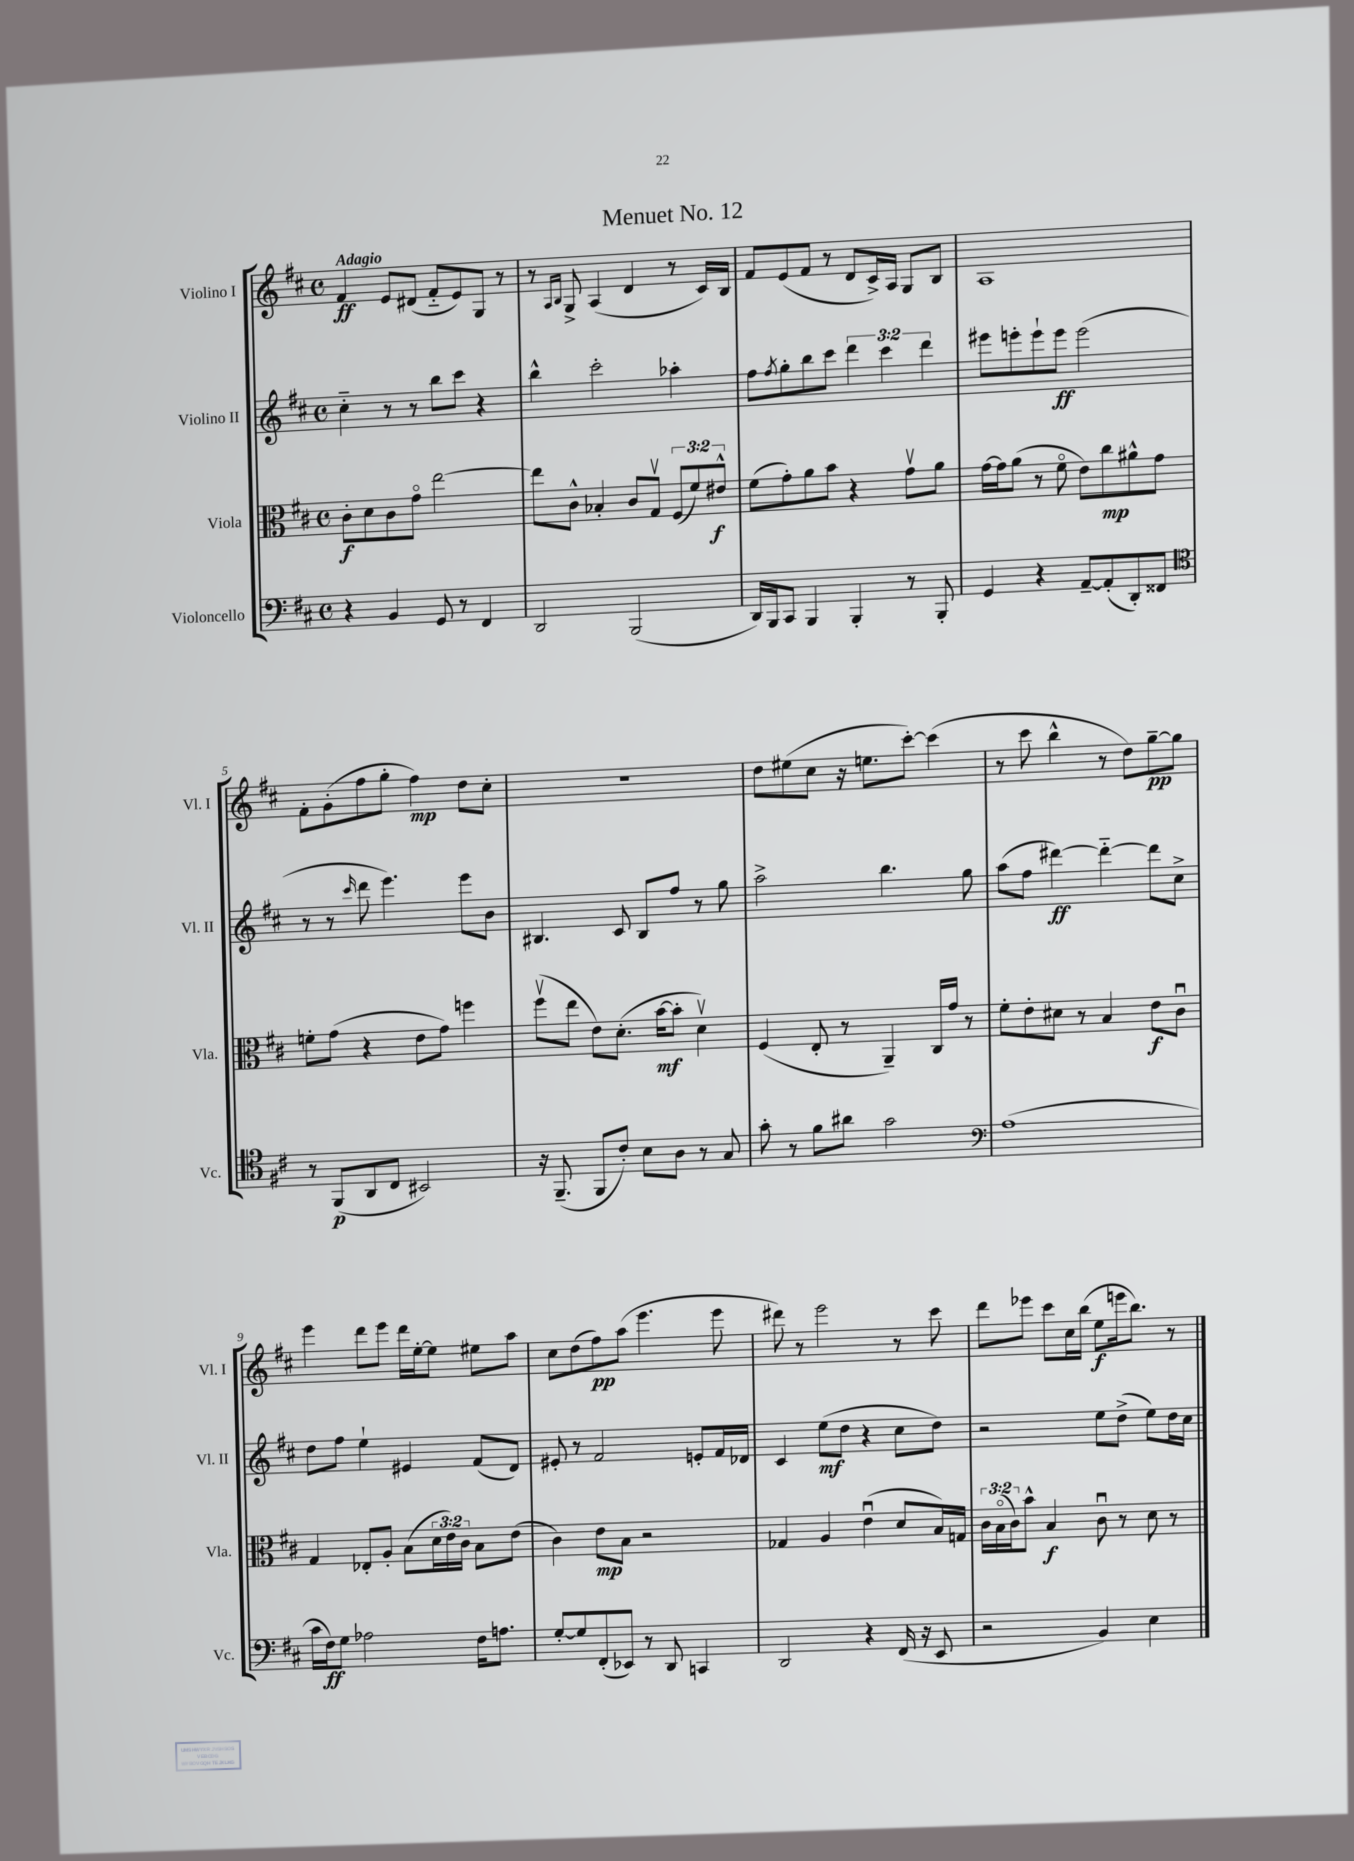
\header { title = "Menuet No. 12" }
<<
\new StaffGroup <<
\new Staff = "s0" \with { instrumentName = "Violino I" shortInstrumentName = "Vl. I" } {
    \clef treble \key d \major \defaultTimeSignature \time 4/4 \tempo "Adagio"
    fis'4\ff e'8 dis'8( fis'8-_ e'8) g8 r8 |
    r8 \grace { a16 b16 } g8-> a4( d'4 r8 cis'16) b16 |
    fis'8 e'8( fis'8 r8 d'8 cis'16->) a16 g8 b8 |
    a1 |
    fis'8-. g'8-.( fis''8 g''8-. fis''4\mp) d''8 cis''8-. |
    R1 |
    d''8 eis''8( cis''8 r16 e''8. cis'''8~-.) cis'''4( |
    r8 cis'''8 b''4-^ r8 d''8) g''8~--\pp g''8 |
    e'''4 d'''8 e'''8 d'''16 e''16~-. e''8 eis''8 a''8 |
    cis''8 d''8( fis''8\pp) a''8( e'''4. e'''8 |
    dis'''8) r8 e'''2 r8 cis'''8 |
    d'''8 ees'''8 cis'''8 cis''16 b''16( e''8\f e'''16 b''8.) r8 \bar "|." |
}
\new Staff = "s1" \with { instrumentName = "Violino II" shortInstrumentName = "Vl. II" } {
    \clef treble \key d \major \defaultTimeSignature \time 4/4 \override Staff.TupletNumber.text = #tuplet-number::calc-fraction-text
    cis''4-_ r8 r8 b''8 cis'''8 r4 |
    b''4-^ cis'''2-. aes''4-. |
    fis''8 \acciaccatura { fis''8 } g''8-. b''8 cis'''8 \tuplet 3/2 { d'''4 cis'''4 d'''4 } |
    eis'''8 e'''8-. e'''8-! e'''8\ff e'''2( |
    r8 r8 \grace { cis'''16 } d'''8 e'''4.) e'''8 b'8 |
    bis4. cis'8 bis8 fis''8 r8 g''8 |
    a''2-> b''4. g''8 |
    a''8( fis''8 dis'''4~\ff) dis'''4~-_ dis'''8 cis''8-> |
    d''8 fis''8 e''4-! eis'4 fis'8( d'8) |
    eis'8-. r8 fis'2 e'8-. fis'16 des'16 |
    cis'4 e''8\mf( d''8 r4 cis''8 d''8) |
    r2 e''8 d''8->( e''8) d''16 cis''16 \bar "|." |
}
\new Staff = "s2" \with { instrumentName = "Viola" shortInstrumentName = "Vla." } {
    \clef alto \key d \major \defaultTimeSignature \time 4/4 \override Staff.TupletNumber.text = #tuplet-number::calc-fraction-text
    cis'8-.\f d'8 cis'8 g'8\flageolet e''2~ |
    e''8 cis'8-^ bes4-. cis'8 g8\upbow \tuplet 3/2 { fis8( fis'8) eis'8-^\f } |
    fis'8( g'8-.) a'8 b'8 r4 g'8\upbow a'8 |
    g'16~ g'16 a'8( r8 fis'8\flageolet e'8) cis''8\mp ais'8-^ g'8 |
    f'8-. g'8( r4 e'8 g'8) f''4 |
    fis''8\upbow( e''8 e'8) d'8.-.( b'16~\mf b'8-. d'4\upbow) |
    fis4( e8-. r8 a,4--) cis16 g'16 r8 |
    fis'8-. e'8-. dis'8 r8 b4 e'8\f cis'8\downbow |
    g4 ees8-. a8-. b8( \tuplet 3/2 { d'16 e'16) cis'16 } b8 e'8( |
    cis'4) e'8\mp b8 r2 |
    ges4 a4 e'4\downbow( d'8 b16) g16 |
    \tuplet 3/2 { cis'16 b16\flageolet( cis'16) } b'8-^ b4\f cis'8\downbow r8 d'8 r8 \bar "|." |
}
\new Staff = "s3" \with { instrumentName = "Violoncello" shortInstrumentName = "Vc." } {
    \clef bass \key d \major \defaultTimeSignature \time 4/4
    r4 b,4 g,8 r8 fis,4 |
    d,2 b,,2( |
    d,16) b,,16 cis,8 b,,4 b,,4-. r8 b,,8-. |
    g,4 r4 a,8~-- a,8-.( d,8-.) fisis,8 |
    \clef tenor r8 fis,8\p( a,8 cis8 bis,2) |
    r16 fis,8.--( fis,8 cis'8-.) b8 a8 r8 g8 |
    g'8-. r8 fis'8 ais'8 g'2 |
    \clef bass a1( |
    cis'16 fis16\ff) g8 aes2 fis16 a8. |
    g8~-. g8 fis,8-.( ees,8) r8 d,8 c,4 |
    d,2 r4 fis,16( r16 e,8 |
    r2 b,4) e4 \bar "|." |
}
>>
>>
